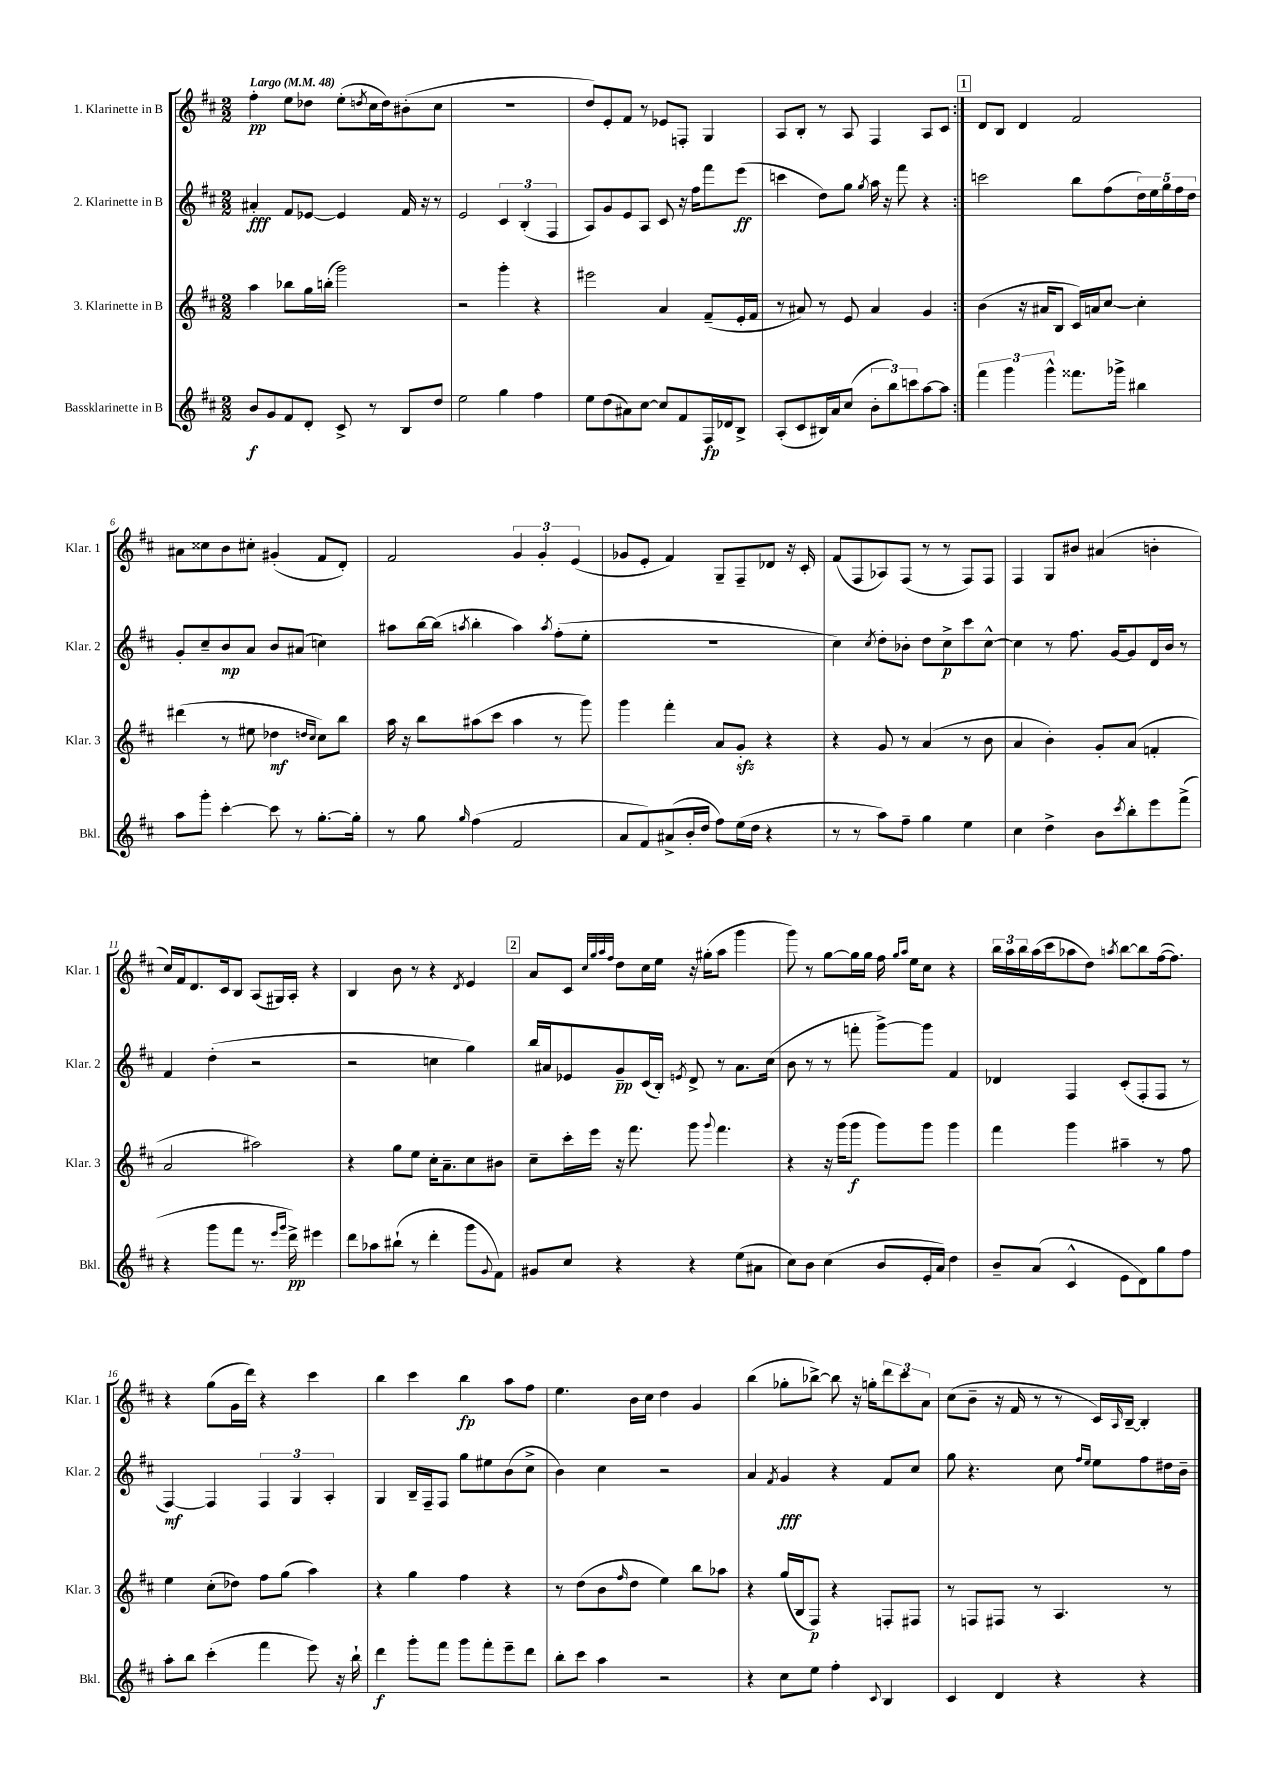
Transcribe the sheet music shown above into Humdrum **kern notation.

**kern	**dynam	**kern	**dynam	**kern	**dynam	**kern	**dynam
*part4	*part4	*part3	*part3	*part2	*part2	*part1	*part1
*staff4	*staff4	*staff3	*staff3	*staff2	*staff2	*staff1	*staff1
*I"Bassklarinette in B	*	*I"3. Klarinette in B	*	*I"2. Klarinette in B	*	*I"1. Klarinette in B	*
*I'Bkl.	*	*I'Klar. 3	*	*I'Klar. 2	*	*I'Klar. 1	*
*clefG2	*	*clefG2	*	*clefG2	*	*clefG2	*
*k[f#c#]	*	*k[f#c#]	*	*k[f#c#]	*	*k[f#c#]	*
*M2/2	*	*M2/2	*	*M2/2	*	*M2/2	*
*MM48	*	*MM48	*	*MM48	*	*MM48	*
=1	=1	=1	=1	=1	=1	=1	=1
!	!	!	!	!	!	!LO:TX:a:B:t=Largo	!
8b/L	f	4aa\	.	4a#X'/	fff	4ff#'\	pp
8g/	.	.	.	.	.	.	.
8f#/	.	8bb-X\L	.	8f#/L	.	8ee\L	.
8d'/J	.	16gg\L	.	[8e-X/J	.	8dd-X\J	.
.	.	(16bbn'\JJ	.	.	.	.	.
8c#^/	.	2ggg\)	.	4e-/]	.	(8ee'\L	.
.	.	.	.	.	.	8qddn/	.
8r	.	.	.	.	.	16cc#\L	.
.	.	.	.	.	.	16dd\J)	.
8B/L	.	.	.	16f#/	.	(8b#X'\	.
.	.	.	.	16r	.	.	.
8dd/J	.	.	.	8r	.	8cc#\J	.
=2	=2	=2	=2	=2	=2	=2	=2
2ee\	.	2r	.	2e/	.	1r	.
4gg\	.	4ggg'\	.	6c#/	.	.	.
.	.	.	.	(6B'/	.	.	.
4ff#\	.	4r	.	.	.	.	.
.	.	.	.	6F#/	.	.	.
=3	=3	=3	=3	=3	=3	=3	=3
8ee\L	.	2eee#X\	.	8A/L)	.	8dd/L)	.
(8dd\	.	.	.	8g/	.	8e'/	.
8a#X\)	.	.	.	8e/	.	8f#/J	.
[8cc#\J	.	.	.	8A/J	.	8r	.
8cc#/L]	.	4a/	.	8c#/	.	8e-X/L	.
8f#/	.	.	.	16r	.	8Fn'/J	.
.	.	.	.	16ff#\KL	.	.	.
16F#/L	fp	(8f#~/L	.	8fff#\	.	4G/	.
16d-X/J	.	.	.	.	.	.	.
8B^/J	.	16e'/L	.	(8eee\J	ff	.	.
.	.	16f#/JJ	.	.	.	.	.
=4	=4	=4	=4	=4	=4	=4	=4
(8A'/L	.	8r	.	4cccn\	.	8A/L	.
8c#/	.	8a#X/)	.	.	.	8B'/J	.
16B#X/L)	.	8r	.	8dd\L)	.	8r	.
16a/J	.	.	.	.	.	.	.
(8cc#/J	.	8e/	.	8gg\J	.	8A/	.
.	.	.	.	8qgg/	.	.	.
12b'\L	.	4a#/	.	16aa\	.	4F#/	.
.	.	.	.	16r	.	.	.
12bb\)	.	.	.	.	.	.	.
.	.	.	.	8fff#\	.	.	.
12cccn\	.	.	.	.	.	.	.
[8aa\	.	4g/	.	4r	.	8A/L	.
8aa\J]	.	.	.	.	.	8c#/J	.
!!LO:REH:place=s1:t=1
=5:|!	=5:|!	=5:|!	=5:|!	=5:|!	=5:|!	=5:|!	=5:|!
6fff#\	.	(4b\	.	2cccn\	.	8d/L	.
.	.	.	.	.	.	8B/J	.
6ggg\	.	.	.	.	.	.	.
.	.	16r	.	.	.	4d/	.
.	.	16a#X/KL	.	.	.	.	.
6ggg^^\	.	.	.	.	.	.	.
.	.	8B/J	.	.	.	.	.
8.fff##X\L	.	16c#/LL)	.	8bb\L	.	2f#/	.
.	.	16an/J	.	.	.	.	.
.	.	[8cc#/J	.	(8ff#\	.	.	.
16ggg-X^\Jk	.	.	.	.	.	.	.
4bb#X\	.	4cc#'\]	.	20dd\L)	.	.	.
.	.	.	.	20ee\	.	.	.
.	.	.	.	20gg\	.	.	.
.	.	.	.	20ff#\	.	.	.
.	.	.	.	20dd\JJ	.	.	.
!!LO:LB:g=z
=6	=6	=6	=6	=6	=6	=6	=6
8aa\L	.	(4ddd#X\	.	8g'/L	.	8a#X\L	.
8ggg'\J	.	.	.	8cc#~/	.	8cc##X\	.
[4ccc#'\	.	8r	.	8b/	mp	8b\	.
.	.	8ee#X\	.	8a/J	.	8cc#X'\J	.
8ccc#\]	.	4dd-X\	mf	8b/L	.	(4g#X'/	.
8r	.	.	.	(8a#X/J	.	.	.
.	.	16qqddn/LL	.	.	.	.	.
.	.	16qqcc#/JJ	.	.	.	.	.
[8.gg'\L	.	8cc#\L)	.	4ccn\)	.	8f#/L	.
.	.	8bb\J	.	.	.	8d'/J)	.
16gg'\Jk]	.	.	.	.	.	.	.
=7	=7	=7	=7	=7	=7	=7	=7
8r	.	16aa\	.	8aa#X\L	.	2f#/	.
.	.	16r	.	.	.	.	.
8gg\	.	8bb\L	.	[16bb\L	.	.	.
.	.	.	.	(16bb\JJ]	.	.	.
16qqgg/	.	.	.	8qaan/	.	.	.
(4ff#\	.	(8aa#X\	.	4bb'\	.	.	.
.	.	8ccc#\J	.	.	.	.	.
2f#/	.	4aa#\	.	4aa\)	.	6g/	.
.	.	.	.	.	.	6g'/	.
.	.	.	.	8qaa/	.	.	.
.	.	8r	.	(8ff#'\L	.	.	.
.	.	.	.	.	.	(6e/	.
.	.	8ggg\)	.	8ee'\J	.	.	.
=8	=8	=8	=8	=8	=8	=8	=8
8a/L	.	4ggg\	.	1r	.	8g-X/L	.
8f#/)	.	.	.	.	.	8e'/J	.
(8a#X^/	.	4fff#'\	.	.	.	4f#/)	.
16b'/L	.	.	.	.	.	.	.
16dd/JJ	.	.	.	.	.	.	.
8ff#\L)	.	8a/L	.	.	.	8G~/L	.
(16ee\L	.	8gzz'/J	.	.	.	8F#~/	.
16dd\JJ	.	.	.	.	.	.	.
4r	.	4r	.	.	.	8d-X/J	.
.	.	.	.	.	.	16r	.
.	.	.	.	.	.	16c#'/	.
=9	=9	=9	=9	=9	=9	=9	=9
8r	.	4r	.	4cc#\)	.	(8f#/L	.
8r	.	.	.	.	.	8F#/	.
.	.	.	.	8qcc#/	.	.	.
8aa\L)	.	8g/	.	8dd'\L	.	8A-X/)	.
8ff#~\J	.	8r	.	8b-X'\J	.	(8F#/J	.
4gg\	.	(4a/	.	8dd\L	.	8r	.
.	.	.	.	8cc#^\	p	8r	.
4ee\	.	8r	.	8ccc#\	.	8F#/L)	.
.	.	8b\	.	[8cc#^^\J	.	8F#/J	.
=10	=10	=10	=10	=10	=10	=10	=10
4cc#\	.	4a/	.	4cc#\]	.	4F#/	.
4dd^\	.	4b'\)	.	8r	.	8G/L	.
.	.	.	.	8.ff#\	.	8b#X/J	.
8b\L	.	8g'/L	.	.	.	(4a#X/	.
.	.	.	.	[16g/KL	.	.	.
8qccc#/	.	.	.	.	.	.	.
8bb'\	.	(8a/J	.	8g/]	.	.	.
8eee\	.	4fn'/	.	16d/L	.	4bn'\	.
.	.	.	.	16b/JJ	.	.	.
(8fff#^\J	.	.	.	8r	.	.	.
!!LO:LB:g=z
=11	=11	=11	=11	=11	=11	=11	=11
4r	.	2a/	.	4f#/	.	16cc#/LL)	.
.	.	.	.	.	.	16f#/J	.
.	.	.	.	.	.	8.d/	.
8ggg\L	.	.	.	(4dd'\	.	.	.
.	.	.	.	.	.	16c#/k	.
8fff#\J	.	.	.	.	.	8B/J	.
8.r	.	2aa#X\)	.	2r	.	(8A/L	.
.	.	.	.	.	.	16G#X/L)	.
16qqeee/LL	.	.	.	.	.	.	.
16qqggg/JJ	.	.	.	.	.	.	.
16ddd^\)	pp	.	.	.	.	16A'/JJ	.
4eee#X\	.	.	.	.	.	4r	.
=12	=12	=12	=12	=12	=12	=12	=12
8ddd\L	.	4r	.	2r	.	4B/	.
8aa-X\	.	.	.	.	.	.	.
(8bb#X`\J	.	8gg\L	.	.	.	8b\	.
8r	.	8ee\J	.	.	.	8r	.
4ddd'\	.	16cc#'\KL	.	4ccn\	.	4r	.
.	.	8.a~\	.	.	.	.	.
.	.	.	.	.	.	8qd/	.
8ggg\L	.	8cc#\	.	4gg\)	.	4e/	.
8qqg/	.	.	.	.	.	.	.
8f#\J)	.	8b#X\J	.	.	.	.	.
!!LO:REH:place=s1:t=2
=13	=13	=13	=13	=13	=13	=13	=13
8g#X/L	.	8cc#~\L	.	16bb/LL	.	8a/L	.
.	.	.	.	16a#X/J	.	.	.
8cc#/J	.	16ccc#'\L	.	8e-X/	.	8c#/J	.
.	.	16eee\JJ	.	.	.	.	.
.	.	.	.	.	.	32qqcc#/LLL	.
.	.	.	.	.	.	32qqgg/	.
.	.	.	.	.	.	32qqaa/	.
.	.	.	.	.	.	32qqff#/JJJ	.
4r	.	16r	.	8g~/	pp	8dd\L	.
.	.	8.fff#\	.	.	.	.	.
.	.	.	.	(16c#/L	.	16cc#\L	.
.	.	.	.	16B'/JJ)	.	16ee\JJ	.
.	.	.	.	8qen/	.	.	.
4r	.	8ggg\	.	8d^/	.	16r	.
.	.	.	.	.	.	(16gg#X'\KL	.
.	.	8qqggg/	.	.	.	.	.
.	.	4.fff#\	.	8r	.	8aa\J	.
(8ee\L	.	.	.	8.a#\L	.	4ggg\	.
8a#X\J	.	.	.	.	.	.	.
.	.	.	.	(16cc#\Jk	.	.	.
=14	=14	=14	=14	=14	=14	=14	=14
8cc#\L)	.	4r	.	8b\	.	8ggg\)	.
8b\J	.	.	.	8r	.	8r	.
(4cc#\	.	16r	.	8r	.	[8gg\L	.
.	.	(16ggg\KL	.	.	.	.	.
.	.	8ggg\J	f	8fffn'\	.	16gg\L]	.
.	.	.	.	.	.	16gg\JJ	.
8b/L	.	8ggg\L)	.	[8ggg^\L)	.	16ff#\	.
.	.	.	.	.	.	16qqgg/LL	.
.	.	.	.	.	.	16qqaa/JJ	.
.	.	.	.	.	.	16ee\KL	.
16e'/L	.	8ggg\J	.	8ggg\J]	.	8cc#\J	.
16a/JJ)	.	.	.	.	.	.	.
4dd\	.	4ggg\	.	4f#/	.	4r	.
=15	=15	=15	=15	=15	=15	=15	=15
8b~/L	.	4fff#\	.	4d-X/	.	24bb\LL	.
.	.	.	.	.	.	24aa\	.
.	.	.	.	.	.	24bb\	.
(8a/J	.	.	.	.	.	(16aa\	.
.	.	.	.	.	.	16ccc#\J	.
4c#^^/	.	4ggg\	.	4F#/	.	8aa-X\	.
.	.	.	.	.	.	8dd\J)	.
.	.	.	.	.	.	8qaan/	.
8e\L	.	4aa#X~\	.	(8c#'/L	.	[8bb\L	.
8d\)	.	.	.	8F#'/	.	8bb\]	.
8gg\	.	8r	.	8F#/J	.	([16ff#\k	.
.	.	.	.	.	.	8.ff#\J])	.
8ff#\J	.	8ff#\	.	8r	.	.	.
!!LO:LB:g=z
=16	=16	=16	=16	=16	=16	=16	=16
8aa'\L	.	4ee\	.	[4F#/)	mf	4r	.
8bb\J	.	.	.	.	.	.	.
(4ccc#'\	.	(8cc#'\L	.	4F#/]	.	(8gg\L	.
.	.	8dd-X\J)	.	.	.	16g\L	.
.	.	.	.	.	.	16ddd\JJ)	.
4fff#\	.	8ff#\L	.	6F#/	.	4r	.
.	.	(8gg\J	.	.	.	.	.
.	.	.	.	6G/	.	.	.
8eee\)	.	4aa\)	.	.	.	4ccc#\	.
.	.	.	.	6A'/	.	.	.
16r	.	.	.	.	.	.	.
16bb`\	.	.	.	.	.	.	.
=17	=17	=17	=17	=17	=17	=17	=17
4ddd\	f	4r	.	4G/	.	4bb\	.
8ggg'\L	.	4gg\	.	16B~/LL	.	4ccc#\	.
.	.	.	.	16F#~/J	.	.	.
8fff#\J	.	.	.	8F#/J	.	.	.
8ggg\L	.	4ff#\	.	8gg\L	.	4bb\	fp
8fff#'\	.	.	.	8ee#X\	.	.	.
8eee~\	.	4r	.	(8b\	.	8aa\L	.
8ddd\J	.	.	.	8cc#^\J	.	8ff#\J	.
=18	=18	=18	=18	=18	=18	=18	=18
8bb'\L	.	8r	.	4b\)	.	4.ee\	.
8ccc#\J	.	(8dd\L	.	.	.	.	.
4aa\	.	8b\	.	4cc#\	.	.	.
.	.	16qqff#/	.	.	.	.	.
.	.	8dd\J	.	.	.	16b\LL	.
.	.	.	.	.	.	16cc#\JJ	.
2r	.	4ee\)	.	2r	.	4dd\	.
.	.	8bb\L	.	.	.	4g/	.
.	.	8aa-X\J	.	.	.	.	.
=19	=19	=19	=19	=19	=19	=19	=19
4r	.	4r	.	4a/	.	(4bb\	.
.	.	.	.	8qf#/	.	.	.
8cc#\L	.	(16gg/LL	.	4g/	fff	8gg-X'\L	.
.	.	16B/J	.	.	.	.	.
8ee\J	.	8F#/J)	p	.	.	[8bb-X^\J)	.
4ff#'\	.	4r	.	4r	.	8bb-\]	.
.	.	.	.	.	.	16r	.
.	.	.	.	.	.	16ggn'\KL	.
8qqc#/	.	.	.	.	.	.	.
4B/	.	8Fn'/L	.	8f#/L	.	12ddd\	.
.	.	.	.	.	.	12ccc#\	.
.	.	8F#X/J	.	8cc#/J	.	.	.
.	.	.	.	.	.	12a\J	.
=20	=20	=20	=20	=20	=20	=20	=20
4c#/	.	8r	.	8gg\	.	(8cc#\L	.
.	.	8Fn/L	.	4.r	.	8b~\J	.
4d/	.	8F#X/J	.	.	.	16r	.
.	.	.	.	.	.	16f#/	.
.	.	8r	.	.	.	8r	.
4r	.	4.A/	.	8cc#\	.	8r	.
.	.	.	.	16qqff#/LL	.	.	.
.	.	.	.	16qqee/JJ	.	.	.
.	.	.	.	8ee\L	.	16c#/LL)	.
.	.	.	.	.	.	16qqA/	.
.	.	.	.	.	.	[16B~/JJ	.
4r	.	.	.	8ff#\	.	4B'/]	.
.	.	8r	.	16dd#X\L	.	.	.
.	.	.	.	16b~\JJ	.	.	.
==	==	==	==	==	==	==	==
*-	*-	*-	*-	*-	*-	*-	*-
